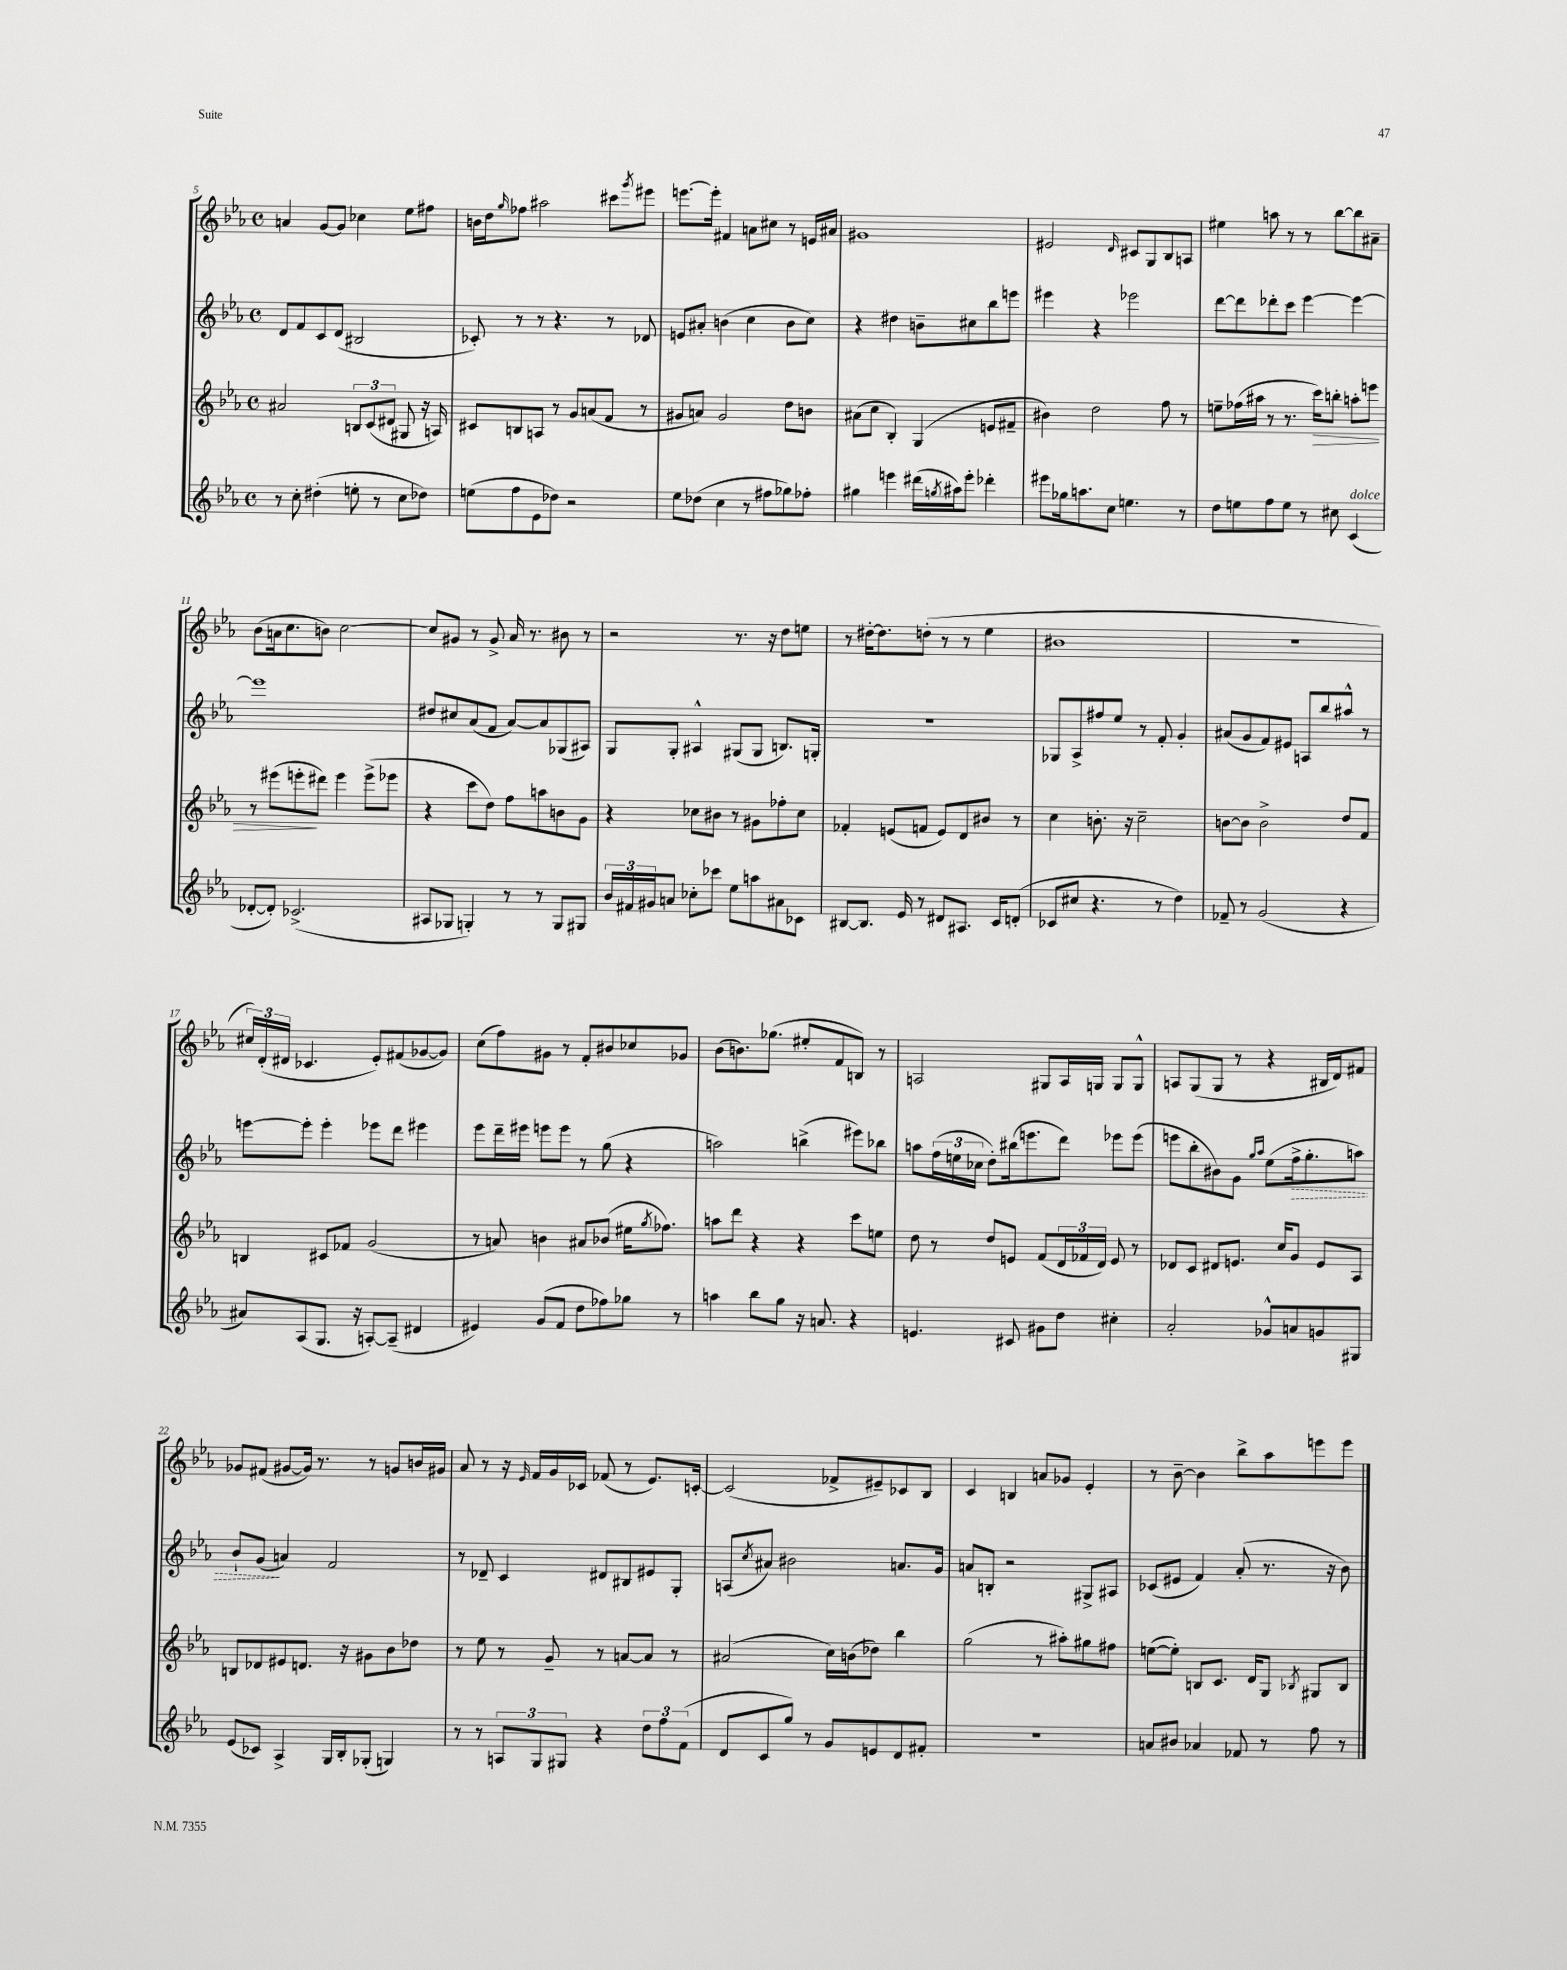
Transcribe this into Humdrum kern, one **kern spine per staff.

**kern	**kern	**dynam	**kern	**dynam	**kern
*part4	*part3	*part3	*part2	*part2	*part1
*staff4	*staff3	*staff3	*staff2	*staff2	*staff1
*clefG2	*clefG2	*	*clefG2	*	*clefG2
*k[b-e-a-]	*k[b-e-a-]	*	*k[b-e-a-]	*	*k[b-e-a-]
*M4/4	*M4/4	*	*M4/4	*	*M4/4
*met(c)	*met(c)	*	*met(c)	*	*met(c)
=5	=5	=5	=5	=5	=5
8r	2a#X/	.	8d/L	.	4an/
8cc'\	.	.	8f/	.	.
(4dd#X'\	.	.	8c/	.	[8g/L
.	.	.	(8d/J	.	8g/J]
8een'\	12Bn/L	.	2B#X/	.	4cc-X\
.	(12c/	.	.	.	.
8r	.	.	.	.	.
.	12d#X/J	.	.	.	.
8cc\L	8G#X/	.	.	.	8ee-\L
8dd-X\J)	16r	.	.	.	8ff#X\J
.	16An/)	.	.	.	.
=6	=6	=6	=6	=6	=6
(8een\L	8c#X/L	.	8c-X'/)	.	16bn\LL
.	.	.	.	.	16dd\J
.	.	.	.	.	16qqgg/
8ff\	8Bn/	.	8r	.	8ff-X\J
8e-\	8An/J	.	8r	.	2aa#X\
8dd-X\J)	8r	.	4.r	.	.
2r	8g/L	.	.	.	.
.	(8an/	.	.	.	.
.	8f/J	.	8r	.	8ccc#X\L
.	.	.	.	.	8qggg/
.	8r	.	8d-X/	.	8eee#X\J
=7	=7	=7	=7	=7	=7
8ee-\L	8g#X/L	.	8en/L	.	[8.eeen\L
(8dd-X\J	8an/J)	.	8a#X'/J	.	.
.	.	.	.	.	16eee'\Jk]
4cc\	2g#/	.	(4bn\	.	4f#X/
8r	.	.	4cc\	.	8an\L
8ff#X\L	.	.	.	.	8cc#X\J
8gg-X\)	8dd\L	.	8b\L	.	8r
8ff-X'\J	8bn\J	.	8cc\J)	.	16en/LL
.	.	.	.	.	16a#X/JJ
=8	=8	=8	=8	=8	=8
4gg#X\	(8a#X\L	.	4r	.	1g#X
.	8cc\J	.	.	.	.
4eeen\	4B-'/)	.	4dd#X\	.	.
(16ddd#X\LL	(4G/	.	8bn~\L	.	.
8qggn/	.	.	.	.	.
16aa#X\J)	.	.	.	.	.
8eee'\J	.	.	8cc#X\	.	.
4ddd-X'\	8en/L	.	8bb-\	.	.
.	8f#X~/J	.	8eeen\J	.	.
=9	=9	=9	=9	=9	=9
8eee#X\L	4b#X\)	.	4eee#X\	.	2e#X/
16gg-X\k	.	.	.	.	.
8.aan\	.	.	.	.	.
.	2dd\	.	4r	.	.
8cc\J	.	.	.	.	.
.	.	.	.	.	16qqd/
4.een\	.	.	2eee-X\	.	8c#X/L
.	.	.	.	.	8G/
.	8ff\	.	.	.	8B-/
8r	8r	.	.	.	8An/J
=10	=10	=10	=10	=10	=10
8dd\L	8een~\L	.	[8ddd\L	.	4ee#X\
8een\	(16ff-X\L	.	8ddd\]	.	.
.	16aa#X\JJ	.	.	.	.
8ff\	8r	.	8ddd-X'\	.	8aan\
8ee\J	8.r	.	8ccc\J	.	8r
8r	.	.	[4eee-\	.	8r
!	!	!LO:HP:b	!	!	!
.	16ccc\KL)	>	.	.	.
8cc#X\	8bbn'\J	.	.	.	[8bb-\L
!LO:TX:a:i:t=dolce	!	!	!	!	!
(4c/	8aan'\L	.	4eee-\_	.	8bb-\]
.	8eeen\J	.	.	.	8a#X~\J
!!LO:LB:g=z
=11	=11	=11	=11	=11	=11
[8d-X'/L	8r	.	1eee-]	.	(8b-\L
8d-'/J])	(8eee#X\L	.	.	.	16an\k
.	.	.	.	.	8.cc\
(2.c-X^/	8eeen'\	.	.	.	.
.	8ddd#X\J)	]	.	.	8bn\J)
.	4eee\	.	.	.	[2cc\
.	(8eee^\L	.	.	.	.
.	8eee-X\J	.	.	.	.
=12	=12	=12	=12	=12	=12
8A#X/L	4r	.	8dd#X/L	.	8cc/L]
8G-X/J	.	.	8cc#X/	.	8g#X/J
4Gn'/)	8ccc\L	.	(8a-/	.	8r
.	8dd\J)	.	8f/J	.	8g#^/
8r	8ff\L	.	[8a-/L)	.	16a-/
.	.	.	.	.	8.r
8r	8aan\	.	8a-/]	.	.
8G/L	8bn\	.	(8G-X/	.	8b#X\
8G#X/J	8g\J	.	8A#X/J)	.	8r
=13	=13	=13	=13	=13	=13
24b-/LL	4r	.	8G/L	.	2r
24f#X/	.	.	.	.	.
24g#X/J	.	.	.	.	.
8an/J	.	.	8G'/J	.	.
8cc-X'\L	8cc-X\L	.	4A#X^^/	.	.
8ccc-X\J	8b#X\J	.	.	.	.
8ee-\L	8r	.	(8G#X/L	.	8.r
8aan\	8g#X\L	.	8G#/J	.	.
.	.	.	.	.	16r
8a#X\	8ff-X'\	.	8.Bn/L)	.	8dd\L
8c-X\J	8cc-\J	.	.	.	8een\J
.	.	.	16Gn'/Jk	.	.
=14	=14	=14	=14	=14	=14
[8B#X/L	4f-X'/	.	1r	.	8r
8.B#/J]	.	.	.	.	[16dd#X'\KL
.	.	.	.	.	8.dd#\]
.	(8en/L	.	.	.	.
16e-/	.	.	.	.	.
8r	8fn/J	.	.	.	(8ddn'\J
8d#X/L	8e/L)	.	.	.	8r
8.A#X/J	8d/	.	.	.	8r
.	8b#X/J	.	.	.	4ee-\
16c/KL	.	.	.	.	.
(8dn'/J	8r	.	.	.	.
=15	=15	=15	=15	=15	=15
8c-X/L	4cc\	.	8G-X/L	.	1b#X
8cc#X/J	.	.	8A-^/	.	.
4.r	8.bn'\	.	8ff#X/	.	.
.	.	.	8ee-/J	.	.
.	16r	.	.	.	.
.	2cc~\	.	8r	.	.
8r	.	.	8f'/	.	.
4dd\)	.	.	4g'/	.	.
=16	=16	=16	=16	=16	=16
8f-X~/	[8bn\L	.	(8a#X/L	.	1r
8r	8b\J]	.	8g/	.	.
(2g/	2b^\	.	8f/)	.	.
.	.	.	8e#X/J	.	.
.	.	.	8An/L	.	.
.	.	.	8bb-/	.	.
4r	8dd/L	.	8aa#X^^/J	.	.
.	8f/J	.	8r	.	.
!!LO:LB:g=z
=17	=17	=17	=17	=17	=17
8a#X/L)	4Bn/	.	[8eeen\L	.	24cc#X/LL)
.	.	.	.	.	(24d'/
.	.	.	.	.	24d#X/JJ
(8A-/	.	.	8eee'\J]	.	4.c-X/
8.G/J	8c#X/L	.	4eee'\	.	.
.	8f-X/J	.	.	.	.
16r	.	.	.	.	.
[8An'/L)	(2g/	.	8eee-X\L	.	8e-'/L)
(8A~/J]	.	.	8ddd\J	.	(8f#X/
4d#X/	.	.	4eee#X\	.	[8g-X/
.	.	.	.	.	8g-/J])
=18	=18	=18	=18	=18	=18
4e#X/)	8r	.	8eee-\L	.	(8cc\L
.	8an/)	.	16ddd~\L	.	8ff\)
.	.	.	16eee#X\JJ	.	.
(8g/L	4bn\	.	8eeen\L	.	8g#X\J
8f/J	.	.	8eee\J	.	8r
8dd\L	8a#X/L	.	8r	.	8f'/L
8ff-X\)	(8b-X/J	.	(8gg\	.	8b#X/
8gg-X\J	16ee#X\KL	.	4r	.	8cc-X/
.	8qgg/	.	.	.	.
.	8.ff-X\J)	.	.	.	.
8r	.	.	.	.	8g-X/J
=19	=19	=19	=19	=19	=19
4aan\	8aan\L	.	2aan\)	.	(8b-\L
.	8ddd\J	.	.	.	8.bn\)
8bb-\L	4r	.	.	.	.
.	.	.	.	.	(8.gg-X\J
8gg\J	.	.	.	.	.
16r	4r	.	(4bbn^\	.	8ee#X'/L
8.an/	.	.	.	.	.
.	.	.	.	.	8f/
4r	8ccc\L	.	8eee#X\L)	.	8Bn/J)
.	8een\J	.	8bb-X\J	.	8r
=20	=20	=20	=20	=20	=20
4.en/	8dd\	.	8aan\L	.	2An/
.	8r	.	(24ff\L	.	.
.	.	.	24een\	.	.
.	.	.	24cc-X\JJ	.	.
.	8dd/L	.	8dd'\L)	.	.
8c#X/	8en/J	.	(16bb#X\k	.	.
.	.	.	8.eeen\	.	.
8g#X\L	(8f/L	.	.	.	8G#X/L
8dd\J	24d/L	.	8ddd\J)	.	16A/L
.	24f-X/	.	.	.	.
.	.	.	.	.	16Gn/JJ
.	24d/JJ)	.	.	.	.
4cc#X'\	8e/	.	8eee-X\L	.	8G/L
.	8r	.	(8eee-\J	.	8G^^/J
=21	=21	=21	=21	=21	=21
2a-'/	8d-X/L	.	8eeen\L	.	8An/L
.	8c/J	.	8bb-'\	.	(8G/
.	8d#X/L	.	8b#X\)	.	8G/J
.	8.en/J	.	8g\J	.	8r
.	.	.	16qqgg/LL	.	.
.	.	.	16qqaa-/JJ	.	.
8g-X^^/L	.	.	(8ee-\L	.	4r
.	16cc/KL	.	.	.	.
!	!	!	!	!LO:HP:b	!
8an/	8g/J	.	16ff^\k	>	.
.	.	.	8.gg'\	.	.
8gn/	8e/L	.	.	.	16B#X/LL
.	.	.	.	.	16d/J)
8G#X/J	8A-/J	.	8aan\J)	.	8f#X/J
!!LO:LB:g=z
=22	=22	=22	=22	=22	=22
(8e-/L	8Bn/L	.	8b-`/L	.	8g-X/L
8c-X/J)	8d-X/	.	(8g/J	.	(8f#X/J
4A-^/	8e#X/	.	4an/)	]	[8g#X/L
.	8.dn/J	.	.	.	16g#/Jk])
.	.	.	.	.	8.r
16G/LL	.	.	2f/	.	.
16B-'/J	16r	.	.	.	.
(8G-X'/J	8g#X\L	.	.	.	8r
4Gn/)	8b-\	.	.	.	8gn/L
.	8dd-X\J	.	.	.	16bn/L
.	.	.	.	.	16g#X/JJ
=23	=23	=23	=23	=23	=23
8r	8r	.	8r	.	8a-/
8r	8ee-\	.	8d-X~/	.	8r
12An/L	8r	.	4c/	.	16r
.	.	.	.	.	16qqe-/
.	.	.	.	.	16f/LL
12G/	.	.	.	.	.
.	8g~/	.	.	.	16g/
12G#X/J	.	.	.	.	.
.	.	.	.	.	16c-X/JJ
4r	8r	.	8d#X/L	.	(8f-X/
.	[8an/L	.	8B#X/	.	8r
12dd\L	8a/J]	.	8e#X/	.	8.e-/L)
12ff\	.	.	.	.	.
.	8r	.	8G'/J	.	.
(12f\J	.	.	.	.	.
.	.	.	.	.	[16cn'/Jk
=24	=24	=24	=24	=24	=24
8d/L	(2a#X/	.	(8An/L	.	(2c/]
.	.	.	8qcc/	.	.
8c/	.	.	8a#X/J)	.	.
8gg/J)	.	.	2b#X\	.	.
8r	.	.	.	.	.
8g/L	16cc\LL)	.	.	.	8f-X^/L
.	(16bn\J	.	.	.	.
8en/	8dd-X\J)	.	.	.	8e#X~/)
8d/	4bb-\	.	8.an/L	.	8c-X/
8f#X'/J	.	.	.	.	8B-/J
.	.	.	16g/Jk	.	.
=25	=25	=25	=25	=25	=25
1r	(2gg\	.	8an/L	.	4c/
.	.	.	8Bn'/J	.	.
.	.	.	2r	.	4Bn/
.	8r	.	.	.	8an/L
.	8aa#X'\L)	.	.	.	8g-X/J
.	8gg#X\	.	8G#X^/L	.	4e-'/
.	8ff#X\J	.	8A#X/J	.	.
=26	=26	=26	=26	=26	=26
8an/L	([8een\L	.	(8c-X/L	.	8r
8b#X/J	8ee'\J])	.	8e#X/J	.	[8b-~\
4a-X/	8Bn/L	.	4f/)	.	4b-\]
.	8.c/J	.	.	.	.
8f-X/	.	.	(8a-'/	.	8bb-^\L
.	16d/KL	.	.	.	.
8r	8G/J	.	8.r	.	8aa-\
.	8qB-X/	.	.	.	.
8ff\	8G#X/L	.	.	.	8eeen\
.	.	.	16r	.	.
8r	8B-/J	.	8b-\)	.	8eee\J
==	==	==	==	==	==
*-	*-	*-	*-	*-	*-
